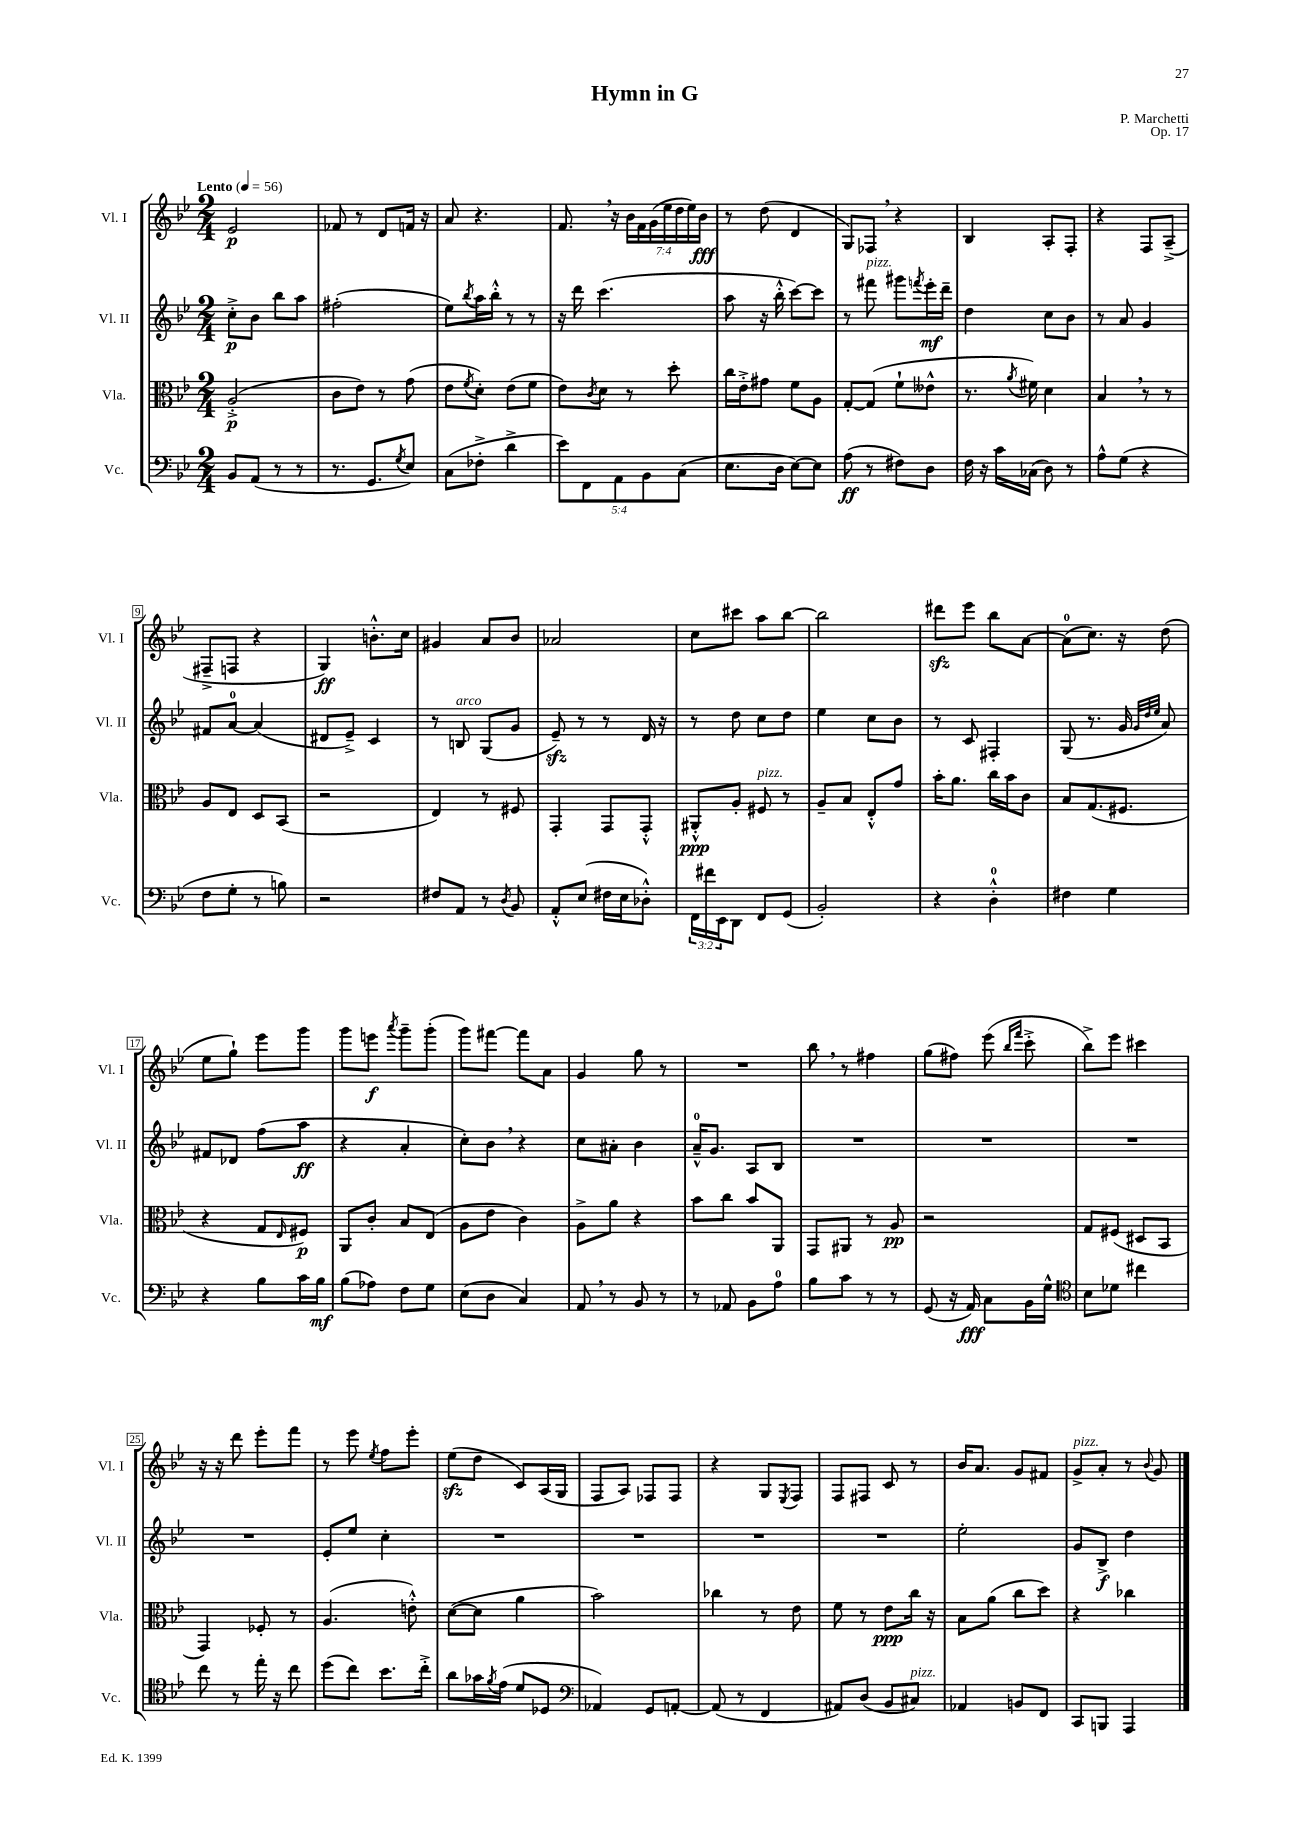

**kern	**dynam	**kern	**dynam	**kern	**dynam	**kern	**dynam
*part4	*part4	*part3	*part3	*part2	*part2	*part1	*part1
*staff4	*staff4	*staff3	*staff3	*staff2	*staff2	*staff1	*staff1
*I"Vc.	*	*I"Vla.	*	*I"Vl. II	*	*I"Vl. I	*
*I'Vc.	*	*I'Vla.	*	*I'Vl. II	*	*I'Vl. I	*
*clefF4	*	*clefC3	*	*clefG2	*	*clefG2	*
*k[b-e-]	*	*k[b-e-]	*	*k[b-e-]	*	*k[b-e-]	*
*M2/4	*	*M2/4	*	*M2/4	*	*M2/4	*
*MM56	*	*MM56	*	*MM56	*	*MM56	*
=1	=1	=1	=1	=1	=1	=1	=1
!	!	!	!	!	!	!LO:TX:a:B:t=Lento	!
8BB-/L	.	(2A'^/	p	8cc'^\L	p	2e-/	p
(8AA/J	.	.	.	8b-\J	.	.	.
8r	.	.	.	8bb-\L	.	.	.
8r	.	.	.	8aa\J	.	.	.
=2	=2	=2	=2	=2	=2	=2	=2
8.r	.	8c\L	.	(2ff#X'\	.	8f-X/	.
.	.	8e-\J)	.	.	.	8r	.
8.GG/L	.	.	.	.	.	.	.
.	.	8r	.	.	.	8d/L	.
8qG/	.	.	.	.	.	.	.
8E-/J)	.	(8g\	.	.	.	16fn/Jk	.
.	.	.	.	.	.	16r	.
=3	=3	=3	=3	=3	=3	=3	=3
(8C\L	.	8e-\L	.	8ee-\L)	.	8a/	.
.	.	8qf/	.	8qbb-/	.	.	.
8F-X'^\J	.	8d'\J)	.	16aa\L	.	4.r	.
.	.	.	.	16bb-'^^\JJ	.	.	.
4d^\	.	(8e-\L	.	8r	.	.	.
.	.	8f\J	.	8r	.	.	.
=4	=4	=4	=4	=4	=4	=4	=4
10e-\L)	.	8e-\L)	.	16r	.	8.f,/	.
.	.	.	.	16ddd\	.	.	.
10FF\	.	.	.	.	.	.	.
.	.	8qc/	.	.	.	.	.
.	.	8d\J	.	(4.ccc\	.	.	.
.	.	.	.	.	.	16r	.
10AA\	.	.	.	.	.	.	.
.	.	8r	.	.	.	28b-\LL	.
.	.	.	.	.	.	28f\	.
10BB-\	.	.	.	.	.	.	.
.	.	.	.	.	.	(28g\	.
.	.	.	.	.	.	28ee-\	.
.	.	8dd'\	.	.	.	.	.
.	.	.	.	.	.	28dd\	.
(10C\J	.	.	.	.	.	.	.
.	.	.	.	.	.	28ee-\)	.
.	.	.	.	.	.	28b-\JJ	fff
=5	=5	=5	=5	=5	=5	=5	=5
8.E-\L	.	16cc\LL	.	8aa\	.	8r	.
.	.	16e-'^\J	.	.	.	.	.
.	.	8g#X\J	.	16r	.	(8dd\	.
16D\Jk	.	.	.	16bb-'^^\	.	.	.
[8E-\L)	.	8f\L	.	[8ccc\L)	.	4d/	.
8E-\J]	.	8A\J	.	8ccc\J]	.	.	.
=6	=6	=6	=6	=6	=6	=6	=6
(8A\	ff	[8G'/L	.	8r	.	8G/L)	.
!	!	!	!	!LO:TX:a:i:t=pizz.	!	!	!
8r	.	(8G/J]	.	8fff#X\	.	8F-X,/J	.
8F#X\L)	.	8f`\L	.	8ggg#X\L	.	4r	.
.	.	.	.	8qfffn/	.	.	.
8D\J	.	8e--X^^\J	.	16eee-'\L	mf	.	.
.	.	.	.	16ddd~\JJ	.	.	.
=7	=7	=7	=7	=7	=7	=7	=7
16F\	.	8.r	.	4dd\	.	4B-/	.
16r	.	.	.	.	.	.	.
16c\LL	.	.	.	.	.	.	.
.	.	8qa/	.	.	.	.	.
(16C-X\JJ	.	16f#X\)	.	.	.	.	.
8D\)	.	4d\	.	8cc\L	.	8A'/L	.
8r	.	.	.	8b-\J	.	8F'/J	.
=8	=8	=8	=8	=8	=8	=8	=8
8A^^\L	.	4B-,/	.	8r	.	4r	.
(8G\J	.	.	.	8a/	.	.	.
4r	.	8r	.	4g/	.	8F/L	.
.	.	8r	.	.	.	(8A~^/J	.
!!LO:LB:g=z
=9	=9	=9	=9	=9	=9	=9	=9
8F\L	.	8A/L	.	8f#X/L	.	8F#X~^/L	.
8G'\J	.	8E-/J	.	[8a/J	.	8Fn/J	.
8r	.	8D/L	.	(4a/]	.	4r	.
8Bn\)	.	(8BB-/J	.	.	.	.	.
=10	=10	=10	=10	=10	=10	=10	=10
2r	.	2r	.	8d#X/L	.	4G/)	ff
.	.	.	.	8e-~^/J)	.	.	.
.	.	.	.	4c/	.	8.bn'^^\L	.
.	.	.	.	.	.	16cc\Jk	.
=11	=11	=11	=11	=11	=11	=11	=11
8F#X/L	.	4E-/)	.	8r	.	4g#X/	.
!	!	!	!	!LO:TX:a:i:t=arco	!	!	!
8AA/J	.	.	.	8Bn/	.	.	.
8r	.	8r	.	(8G/L	.	8a/L	.
8qD/	.	.	.	.	.	.	.
8BB-/	.	8F#X/	.	8g/J	.	8b-/J	.
=12	=12	=12	=12	=12	=12	=12	=12
8AA'^^/L	.	4GG'/	.	8e-zz~/)	.	2a-X/	.
(8E-/J	.	.	.	8r	.	.	.
16F#X\LL	.	8GG/L	.	8r	.	.	.
16E-\J	.	.	.	.	.	.	.
8D-X'^^\J)	.	8GG'^^/J	.	16d/	.	.	.
.	.	.	.	16r	.	.	.
=13	=13	=13	=13	=13	=13	=13	=13
24FF\LL	.	8AA#X'^^/L	ppp	8r	.	8cc\L	.
24f#X\	.	.	.	.	.	.	.
24EE-\J	.	.	.	.	.	.	.
8DD\J	.	8A'/J	.	8dd\	.	8ccc#X\J	.
!	!	!LO:TX:a:i:t=pizz.	!	!	!	!	!
8FF/L	.	8F#X/	.	8cc\L	.	8aa\L	.
(8GG/J	.	8r	.	8dd\J	.	[8bb-\J	.
=14	=14	=14	=14	=14	=14	=14	=14
2BB-'/)	.	8A~/L	.	4ee-\	.	2bb-\]	.
.	.	8B-/J	.	.	.	.	.
.	.	8E-'^^/L	.	8cc\L	.	.	.
.	.	8g/J	.	8b-\J	.	.	.
=15	=15	=15	=15	=15	=15	=15	=15
4r	.	16b-'\KL	.	8r	.	8ddd#Xzz\L	.
.	.	8.a\J	.	.	.	.	.
.	.	.	.	8c/	.	8eee-\J	.
4D'^^\	.	16cc\LL	.	4F#X'/	.	8bb-\L	.
.	.	16b-\J	.	.	.	.	.
.	.	8c\J	.	.	.	[8a\J	.
=16	=16	=16	=16	=16	=16	=16	=16
4F#X\	.	8B-/L	.	(8G/	.	(8a\L]	.
.	.	(8.G/	.	8.r	.	8.cc\J)	.
4G\	.	.	.	.	.	.	.
.	.	8.F#X/J	.	16g/	.	16r	.
.	.	.	.	32qqg/LLL	.	.	.
.	.	.	.	32qqdd/	.	.	.
.	.	.	.	32qqee-/JJJ	.	.	.
.	.	.	.	8a/)	.	(8dd\	.
!!LO:LB:g=z
=17	=17	=17	=17	=17	=17	=17	=17
4r	.	4r	.	8f#X/L	.	8ee-\L	.
.	.	.	.	8d-X/J	.	8gg`\J)	.
8B-\L	.	8G/L	.	(8ff\L	.	8eee-\L	.
.	.	16qqE-/	.	.	.	.	.
16c\L	.	8F#X/J)	p	8aa\J	ff	8ggg\J	.
16B-\JJ	mf	.	.	.	.	.	.
=18	=18	=18	=18	=18	=18	=18	=18
(8B-\L	.	8AA/L	.	4r	.	8ggg\L	.
8A-X\J)	.	8c'/J	.	.	.	8eeen\J	f
.	.	.	.	.	.	8qaaa/	.
8F\L	.	8B-/L	.	4a'/	.	8ggg~\L	.
8G\J	.	(8E-/J	.	.	.	(8ggg'\J	.
=19	=19	=19	=19	=19	=19	=19	=19
(8E-\L	.	8A\L	.	8cc'\L)	.	8ggg\L)	.
8D\J	.	8e-\J	.	8b-,\J	.	[8fff#X\J	.
4C/)	.	4c\)	.	4r	.	8fff#\L]	.
.	.	.	.	.	.	8a\J	.
=20	=20	=20	=20	=20	=20	=20	=20
8AA,/	.	8A^\L	.	8cc\L	.	4g/	.
8r	.	8a\J	.	8a#X'\J	.	.	.
8BB-/	.	4r	.	4b-\	.	8gg\	.
8r	.	.	.	.	.	8r	.
=21	=21	=21	=21	=21	=21	=21	=21
8r	.	8b-\L	.	16a~^^/KL	.	2r	.
.	.	.	.	8.g/J	.	.	.
8AA-X/	.	8cc\J	.	.	.	.	.
8BB-\L	.	8b-/L	.	8A/L	.	.	.
8A\J	.	8AA/J	.	8B-/J	.	.	.
=22	=22	=22	=22	=22	=22	=22	=22
8B-\L	.	8GG/L	.	2r	.	8bb-,\	.
8c\J	.	8AA#X/J	.	.	.	8r	.
8r	.	8r	.	.	.	4ff#X\	.
8r	.	8A/	pp	.	.	.	.
=23	=23	=23	=23	=23	=23	=23	=23
(8GG/	.	2r	.	2r	.	(8gg\L	.
16r	.	.	.	.	.	8ff#X\J)	.
16AA/)	fff	.	.	.	.	.	.
8C\L	.	.	.	.	.	(8eee-\	.
.	.	.	.	.	.	16qqbb-/LL	.
.	.	.	.	.	.	16qqfff/JJ	.
16BB-\L	.	.	.	.	.	8ccc'^\	.
16G^^\JJ	.	.	.	.	.	.	.
=24	=24	=24	=24	=24	=24	=24	=24
*clefC4	*	*	*	*	*	*	*
8B-\L	.	8G/L	.	2r	.	8bb-^\L)	.
8d-X\J	.	(8F#X/J	.	.	.	8eee-\J	.
4cc#X\	.	8D#X/L	.	.	.	4ccc#X\	.
.	.	8BB-/J	.	.	.	.	.
!!LO:LB:g=z
=25	=25	=25	=25	=25	=25	=25	=25
8cc\	.	4GG/)	.	2r	.	16r	.
.	.	.	.	.	.	16r	.
8r	.	.	.	.	.	8ddd\	.
16ee-'\	.	8F-X'/	.	.	.	8eee-'\L	.
16r	.	.	.	.	.	.	.
8cc\	.	8r	.	.	.	8fff\J	.
=26	=26	=26	=26	=26	=26	=26	=26
(8dd\L	.	(4.A/	.	8e-'/L	.	8r	.
8cc\J)	.	.	.	8ee-/J	.	8eee-\	.
.	.	.	.	.	.	8qee-/	.
8.b-\L	.	.	.	4cc'\	.	8ff\L	.
.	.	8en'^^\)	.	.	.	8eee-'\J	.
16cc'^\Jk	.	.	.	.	.	.	.
=27	=27	=27	=27	=27	=27	=27	=27
8a\L	.	([8d\L	.	2r	.	(8ee-zz\L	.
16g-X\L	.	8d\J]	.	.	.	8dd\J	.
8qf/	.	.	.	.	.	.	.
(16e-\JJ	.	.	.	.	.	.	.
8d/L	.	4a\	.	.	.	8c/L)	.
8D-X/J	.	.	.	.	.	(16A/L	.
.	.	.	.	.	.	16G/JJ	.
=28	=28	=28	=28	=28	=28	=28	=28
*clefF4	*	*	*	*	*	*	*
4AA-X/)	.	2b-\)	.	2r	.	8F/L	.
.	.	.	.	.	.	8A/J)	.
8GG/L	.	.	.	.	.	8F-X/L	.
[8AAn'/J	.	.	.	.	.	8F-/J	.
=29	=29	=29	=29	=29	=29	=29	=29
(8AA/]	.	4cc-X\	.	2r	.	4r	.
8r	.	.	.	.	.	.	.
4FF/	.	8r	.	.	.	8G/L	.
.	.	.	.	.	.	8qE-/	.
.	.	8e-\	.	.	.	8F/J	.
=30	=30	=30	=30	=30	=30	=30	=30
8AA#X/L)	.	8f\	.	2r	.	8F/L	.
(8D/J	.	8r	.	.	.	8F#X/J	.
8BB-/L	.	8e-\L	ppp	.	.	8c/	.
!LO:TX:a:i:t=pizz.	!	!	!	!	!	!	!
8C#X/J)	.	16cc\Jk	.	.	.	8r	.
.	.	16r	.	.	.	.	.
=31	=31	=31	=31	=31	=31	=31	=31
4AA-X/	.	8B-\L	.	2ee-'\	.	16b-/KL	.
.	.	.	.	.	.	8.a/J	.
.	.	(8a\J	.	.	.	.	.
8BBn/L	.	8cc\L	.	.	.	8g/L	.
8FF/J	.	8dd\J)	.	.	.	8f#X/J	.
=32	=32	=32	=32	=32	=32	=32	=32
!	!	!	!	!	!	!LO:TX:a:i:t=pizz.	!
8CC/L	.	4r	.	8g/L	.	8g^/L	.
8BBBn/J	.	.	.	8B-^/J	f	8a'/J	.
4AAA/	.	4cc-X\	.	4dd\	.	8r	.
.	.	.	.	.	.	8qqb-/	.
.	.	.	.	.	.	8g/	.
==	==	==	==	==	==	==	==
*-	*-	*-	*-	*-	*-	*-	*-
